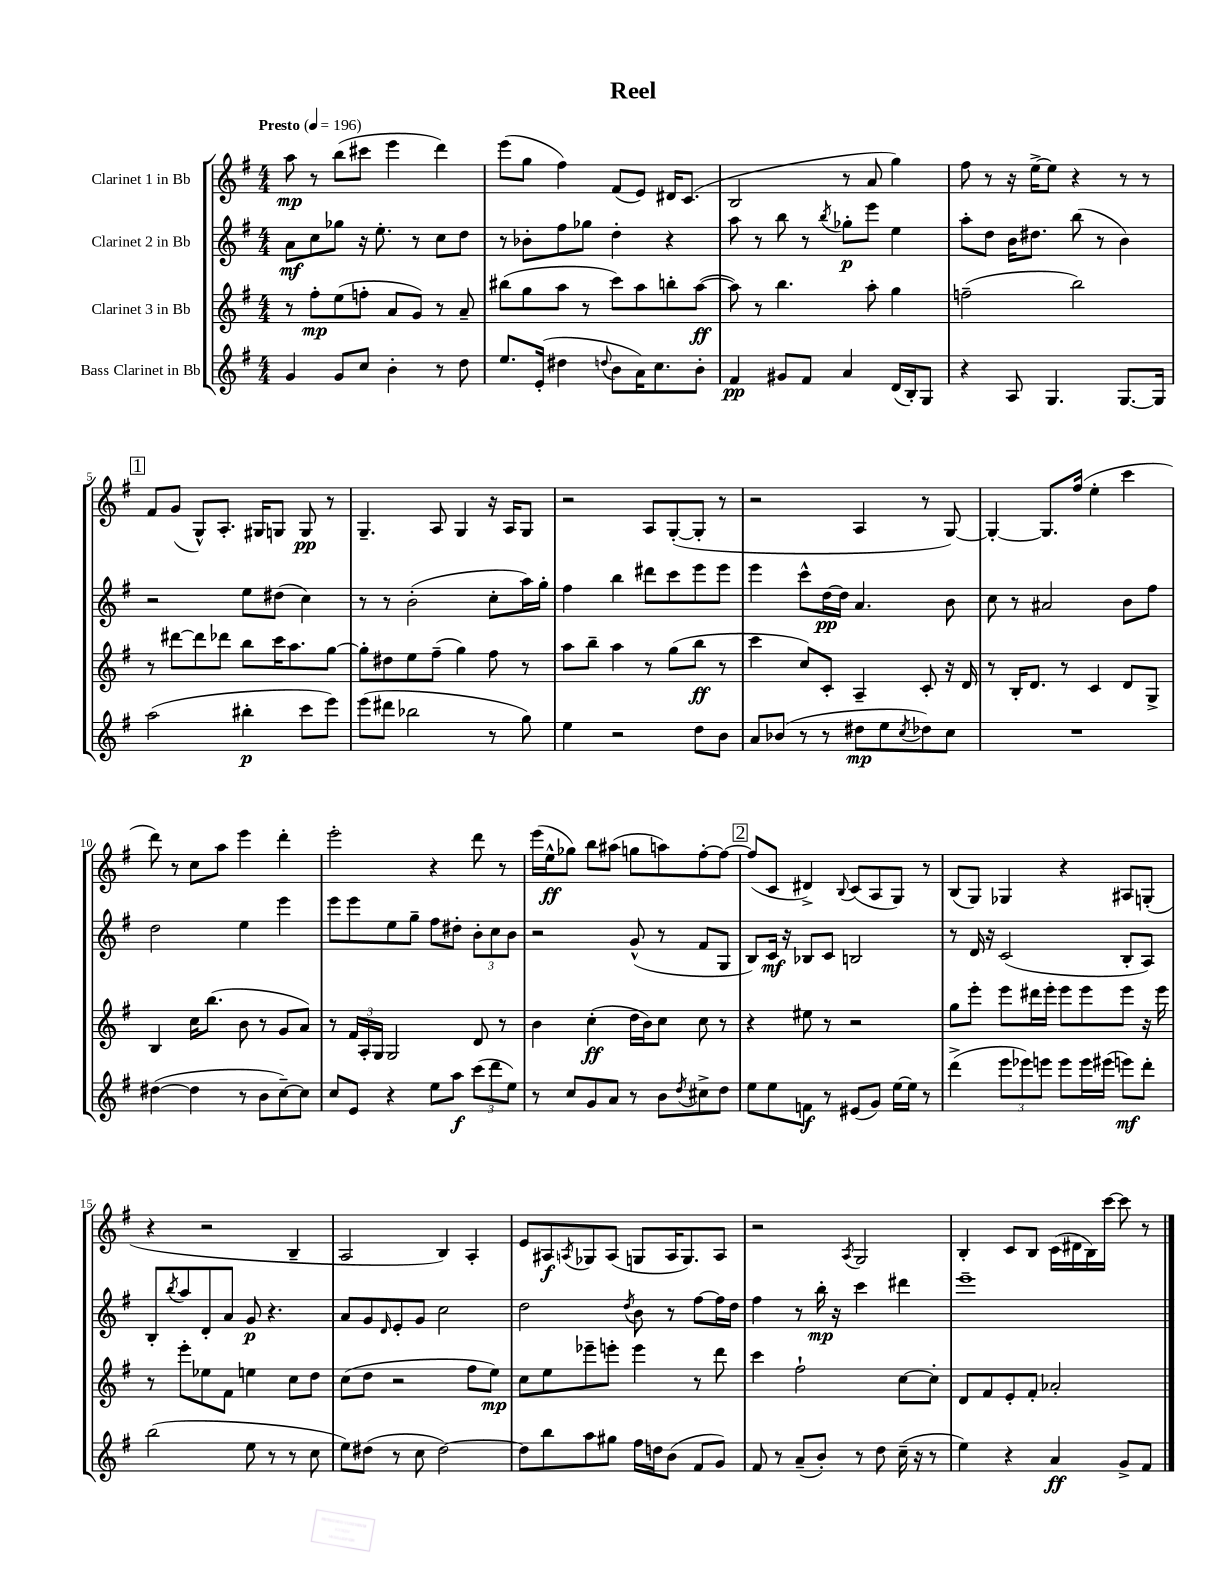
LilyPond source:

\header { title = "Reel" }
<<
\new StaffGroup <<
\new Staff = "s0" \with { instrumentName = "Clarinet 1 in Bb" } {
    \clef treble \key g \major \numericTimeSignature \time 4/4 \tempo "Presto" 4 = 196
    a''8\mp r8 b''8( cis'''8 e'''4 d'''4) |
    e'''8( g''8 fis''4) fis'8( e'8) dis'16 c'8.( |
    b2 r8 a'8 g''4) |
    fis''8 r8 r16 e''16~-> e''8 r4 r8 r8 |
    \mark \markup { \box "1" } fis'8 g'8( g8-^) a8.-. gis16 g8 g8\pp r8 |
    g4.-- a8 g4 r16 a16 g8 |
    r2 a8 g8~-.( g8-. r8 |
    r2 a4 r8 g8~) |
    g4~-. g8. fis''16( e''4-. c'''4 |
    d'''8) r8 c''8 a''8 e'''4 d'''4-. |
    e'''2-. r4 d'''8 r8 |
    e'''16( e''16-^\ff ges''8) b''8 ais''8( g''8 a''8) fis''8~-. fis''8~ |
    \mark \markup { \box "2" } fis''8( c'8 dis'4->) \appoggiatura { b8 } c'8( a8 g8) r8 |
    b8( g8) ges4 r4 ais8 g8-.( |
    r4 r2 b4-- |
    a2 b4) a4-. |
    e'8 ais8\f \acciaccatura { a8 } ges8 a8( g8 a16 g8.) a8 |
    r2 \acciaccatura { a8 } g2 |
    b4-. c'8 b8 c'16( dis'16 b16) c'''16~ c'''8 r8 \bar "|." |
}
\new Staff = "s1" \with { instrumentName = "Clarinet 2 in Bb" } {
    \clef treble \key g \major \numericTimeSignature \time 4/4
    a'8\mf c''8 ges''8 r16 e''8.-. r8 c''8 d''8 |
    r8 bes'8-. fis''8 ges''8 d''4-. r4 |
    a''8 r8 b''8 r8 \acciaccatura { b''8 } ges''8-.\p e'''8 e''4 |
    a''8-. d''8 b'16 dis''8. b''8( r8 b'4) |
    \mark \markup { \box "1" } r2 e''8 dis''8( c''4) |
    r8 r8 b'2-.( c''8-. a''16) g''16-. |
    fis''4 b''4 dis'''8 c'''8 e'''8 e'''8 |
    e'''4 c'''8-^ d''16~\pp d''16 a'4. b'8 |
    c''8 r8 ais'2 b'8 fis''8 |
    d''2 e''4 e'''4 |
    e'''8 e'''8 e''8 g''8-- fis''8 dis''8-. \tuplet 3/2 { b'8-. c''8 b'8 } |
    r2 g'8-^( r8 fis'8 g8 |
    \mark \markup { \box "2" } b8) c'16\mf r16 bes8 c'8 b2 |
    r8 d'16 r16 c'2( b8-. a8) |
    b8-. \acciaccatura { b''8 } a''8 d'8-. a'8 g'8\p r4. |
    a'8 g'8 \grace { d'16 } e'8-. g'8 c''2 |
    d''2 \acciaccatura { d''8 } b'8 r8 fis''8~ fis''16 d''16 |
    fis''4 r8 b''16-.\mp r16 c'''4 dis'''4 |
    e'''1-- \bar "|." |
}
\new Staff = "s2" \with { instrumentName = "Clarinet 3 in Bb" } {
    \clef treble \key g \major \numericTimeSignature \time 4/4
    r8 fis''8-.\mp e''8( f''8-. a'8 g'8) r8 a'8-- |
    bis''8( g''8 a''8 r8 c'''8) a''8 b''8-. a''8~\ff( |
    a''8) r8 b''4. a''8-. g''4 |
    f''2--( b''2) |
    \mark \markup { \box "1" } r8 dis'''8~ dis'''8 des'''8 b''8 c'''16 a''8. g''8~ |
    g''8-. dis''8 e''8 fis''8--( g''4) fis''8 r8 |
    a''8 b''8-- a''4 r8 g''8( b''8\ff r8 |
    c'''4 c''8) c'8-. a4-- c'8-. r16 d'16 |
    r8 b16-. d'8. r8 c'4 d'8 g8-> |
    b4 c''16 b''8.( b'8 r8 g'8 a'8) |
    r8 \tuplet 3/2 { fis'16 a16-. g16 } g2 d'8 r8 |
    b'4 c''4-.\ff( d''16 b'16) c''8 c''8 r8 |
    \mark \markup { \box "2" } r4 eis''8 r8 r2 |
    g''8 e'''8-. e'''8 dis'''16 e'''16-. e'''8 e'''8 e'''8 r16 e'''16 |
    r8 e'''8-. ees''8 fis'8 e''4 c''8 d''8 |
    c''8( d''8 r2 fis''8 e''8\mp) |
    c''8 e''8 ees'''8-- e'''8-. e'''4 r8 d'''8 |
    c'''4 fis''2-! c''8~ c''8-. |
    d'8 fis'8 e'8-. fis'8-. aes'2-. \bar "|." |
}
\new Staff = "s3" \with { instrumentName = "Bass Clarinet in Bb" } {
    \clef treble \key g \major \numericTimeSignature \time 4/4
    g'4 g'8 c''8 b'4-. r8 d''8 |
    e''8. e'16-.( dis''4 \appoggiatura { d''8 } b'8 a'16) c''8. b'8-. |
    fis'4\pp gis'8 fis'8 a'4 d'16( b16-.) g8 |
    r4 a8 g4. g8.~ g16 |
    \mark \markup { \box "1" } a''2( bis''4-.\p c'''8 e'''8) |
    e'''8( dis'''8 bes''2 r8 g''8) |
    e''4 r2 d''8 b'8 |
    a'8 bes'8( r8 r8 dis''8\mp e''8 \acciaccatura { c''8 } des''8) c''8 |
    R1 |
    dis''4~( dis''4 r8 b'8 c''8~--) c''8 |
    c''8 e'8 r4 e''8 a''8\f \tuplet 3/2 { c'''8( d'''8 e''8) } |
    r8 c''8 g'8 a'8 r8 b'8 \acciaccatura { d''8 } cis''8-> d''8 |
    \mark \markup { \box "2" } e''8 e''8 f'8\f r8 eis'8( g'8) e''16~ e''16 r8 |
    d'''4->( \tuplet 3/2 { e'''8 ees'''8) e'''8 } e'''8 e'''16 eis'''16( e'''8\mf) d'''8-. |
    b''2( e''8 r8 r8 c''8 |
    e''8) dis''8( r8 c''8 dis''2~) |
    dis''8 b''8 a''8 gis''8 fis''16 d''16 b'8( fis'8 g'8) |
    fis'8 r8 a'8--( b'8-.) r8 d''8 c''16--( r16 r8 |
    e''4) r4 a'4\ff g'8-> fis'8 \bar "|." |
}
>>
>>
